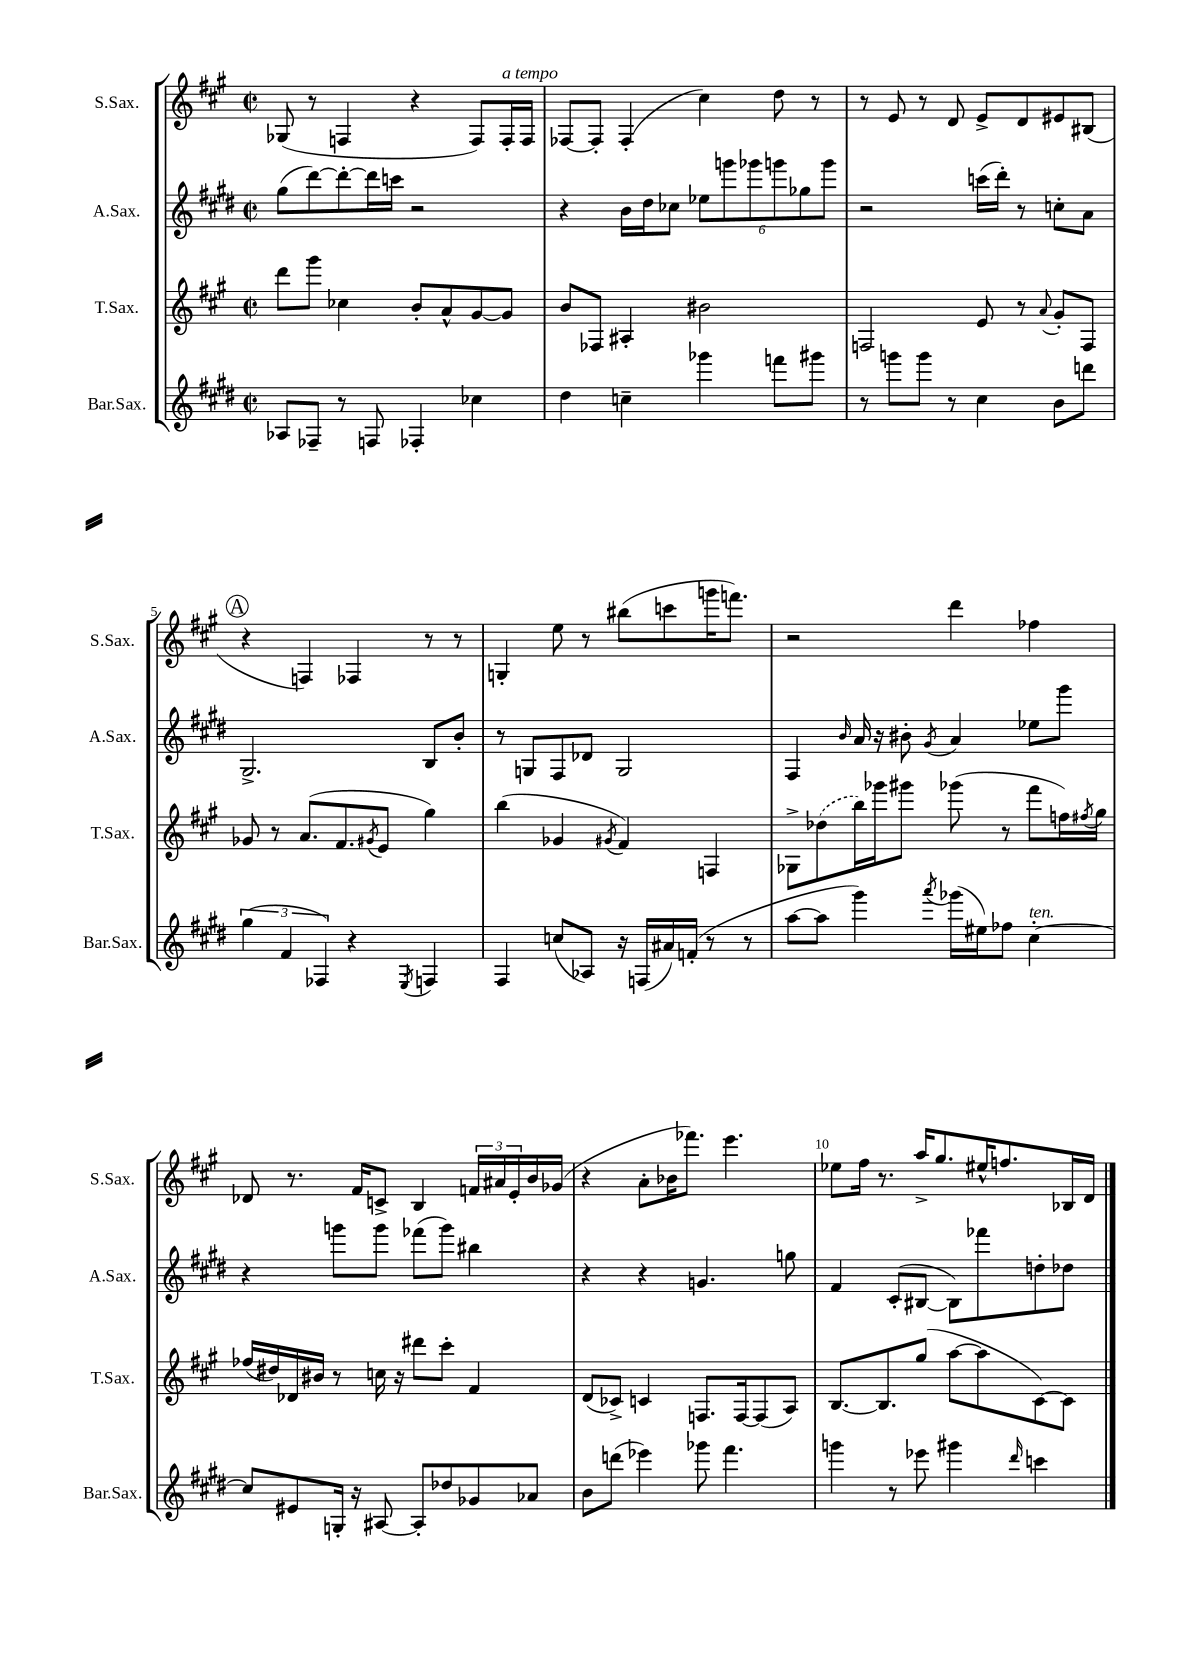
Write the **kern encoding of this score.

**kern	**kern	**kern	**kern
*part4	*part3	*part2	*part1
*staff4	*staff3	*staff2	*staff1
*I"Bar.Sax.	*I"T.Sax.	*I"A.Sax.	*I"S.Sax.
*I'Bar.Sax.	*I'T.Sax.	*I'A.Sax.	*I'S.Sax.
*clefG2	*clefG2	*clefG2	*clefG2
*k[f#c#g#d#]	*k[f#c#g#]	*k[f#c#g#d#]	*k[f#c#g#]
*M2/2	*M2/2	*M2/2	*M2/2
*met(c|)	*met(c|)	*met(c|)	*met(c|)
=2	=2	=2	=2
8A-X/L	8ddd\L	(8gg#\L	(8G-X/
8F-X~/J	8ggg#\J	[8ddd#\)	8r
8r	4cc-X\	8ddd#'\_	4Fn/
8Fn/	.	16ddd#\L]	.
.	.	16cccn\JJ	.
4F-X'/	8b'/L	2r	4r
.	8a^^/	.	.
4cc-X\	[8g#/	.	8F/L)
!	!	!	!LO:TX:a:i:t=a tempo
.	8g#/J]	.	16F'/L
.	.	.	16F/JJ
=3	=3	=3	=3
4dd#\	8b/L	4r	[8F-X/L
.	8F-X/J	.	8F-'/J]
4ccn~\	4A#X'/	16b\LL	(4F-'/
.	.	16dd#\J	.
.	.	8cc-X\J	.
4ggg-X\	2b#X\	12ee-X\L	4cc#\)
.	.	12gggn\	.
.	.	12ggg-X\	.
8fffn\L	.	12gggn\	8dd\
.	.	12gg-X\	.
8ggg#X\J	.	.	8r
.	.	12ggg\J	.
=4	=4	=4	=4
8r	2Fn/	2r	8r
8gggn\L	.	.	8e/
8ggg\J	.	.	8r
8r	.	.	8d/
4cc#\	8e/	(16cccn\LL	8e^/L
.	.	16ddd#'\JJ)	.
.	8r	8r	8d/
.	8qqa/	.	.
8b\L	8g#'/L	8ccn'\L	8e#X/
8dddn\J	8F/J	8a\J	(8B#X/J
!!LO:LB:g=z
!!LO:REH:place=s1:t=A
=5	=5	=5	=5
(6gg#\	8g-X/	2.G#^/	4r
.	8r	.	.
6f#/	.	.	.
.	(8.a/L	.	4Fn/)
6F-X/)	.	.	.
.	8.f#/	.	.
4r	.	.	4F-X/
.	8qg#X/	.	.
.	8e/J	.	.
8qE/	.	.	.
4Fn/	4gg#\)	8B/L	8r
.	.	8b'/J	8r
=6	=6	=6	=6
4F#/	(4bb\	8r	4Gn'/
.	.	8Gn/L	.
(8ccn/L	4g-X/	8F#/	8ee\
8A-X/J)	.	8d-X/J	8r
.	8qg#X/	.	.
16r	4f#/)	2G/	(8bb#X\L
(16Fn/LL	.	.	.
16a#X/)	.	.	8cccn\
(16fn'/JJ	.	.	.
8r	4Fn/	.	16gggn\K
.	.	.	8.fffn\J)
8r	.	.	.
=7	=7	=7	=7
[8aa\L	8G-X^\L	4F#/	2r
8aa\J]	(8dd-X\	.	.
.	.	16qqb/	.
4ggg#\)	16bb\L)	16a/	.
.	16ggg-X\J	16r	.
.	8ggg#X\J	8b#X'\	.
8qaaa/	.	8qg#/	.
(16ggg-X\LL	(8ggg-X\	4a/	4ddd\
16ee#X\J)	.	.	.
8ff-X\J	8r	.	.
!LO:TX:a:i:t=ten.	!	!	!
[4cc#'\	8fff#\L	8ee-X\L	4ff-X\
.	16ffn\L)	8ggg#\J	.
.	8qff#X/	.	.
.	16gg#\JJ	.	.
!!LO:LB:g=z
=8	=8	=8	=8
8cc#/L]	(16ff-X/LL	4r	8d-X/
.	16dd#X/)	.	.
8e#X/	16d-X/	.	8.r
.	16b#X/JJ	.	.
16Gn'/Jk	8r	8gggn\L	.
16r	.	.	16f#/KL
[8A#X/	16ccn\	8ggg\J	8cn^/J
.	16r	.	.
8A#'/L]	8ddd#X\L	(8fff-X\L	4B/
8dd-X/	8ccc#'\J	8ggg\J)	.
8g-X/	4f#/	4bb#X\	24fn/LL
.	.	.	24a#X/
.	.	.	24e'/
8a-X/J	.	.	16b/
.	.	.	(16g-X/JJ
=9	=9	=9	=9
8b\L	(8d/L	4r	4r
(8dddn\J	8c-X^/J)	.	.
4eee-X\)	4cn/	4r	8a'\L
.	.	.	16b-X\K
.	.	.	8.fff-X\J)
8ggg-X\	8.Fn/L	4.gn/	.
4.fff#\	.	.	4.eee\
.	[16F/k	.	.
.	(8F/]	.	.
.	8A/J)	8ggn\	.
=10	=10	=10	=10
4gggn\	[8.B/L	4f#/	8ee-X\L
.	.	.	16ff#\Jk
.	8.B/]	.	8.r
8r	.	(8c#'/L	.
8eee-X\	(8gg#/J	[8B#X/J	16aa^/KL
.	.	.	8.gg#/
4ggg#X\	[8aa\L	8B#\L])	.
.	8aa\]	8fff-X\	16ee#X^^/K
.	.	.	8.ffn/
16qqddd#/	.	.	.
4cccn\	[8c#\)	8ddn'\	.
.	8c#\J]	8dd-X\J	16B-X/L
.	.	.	16d/JJ
==	==	==	==
*-	*-	*-	*-
